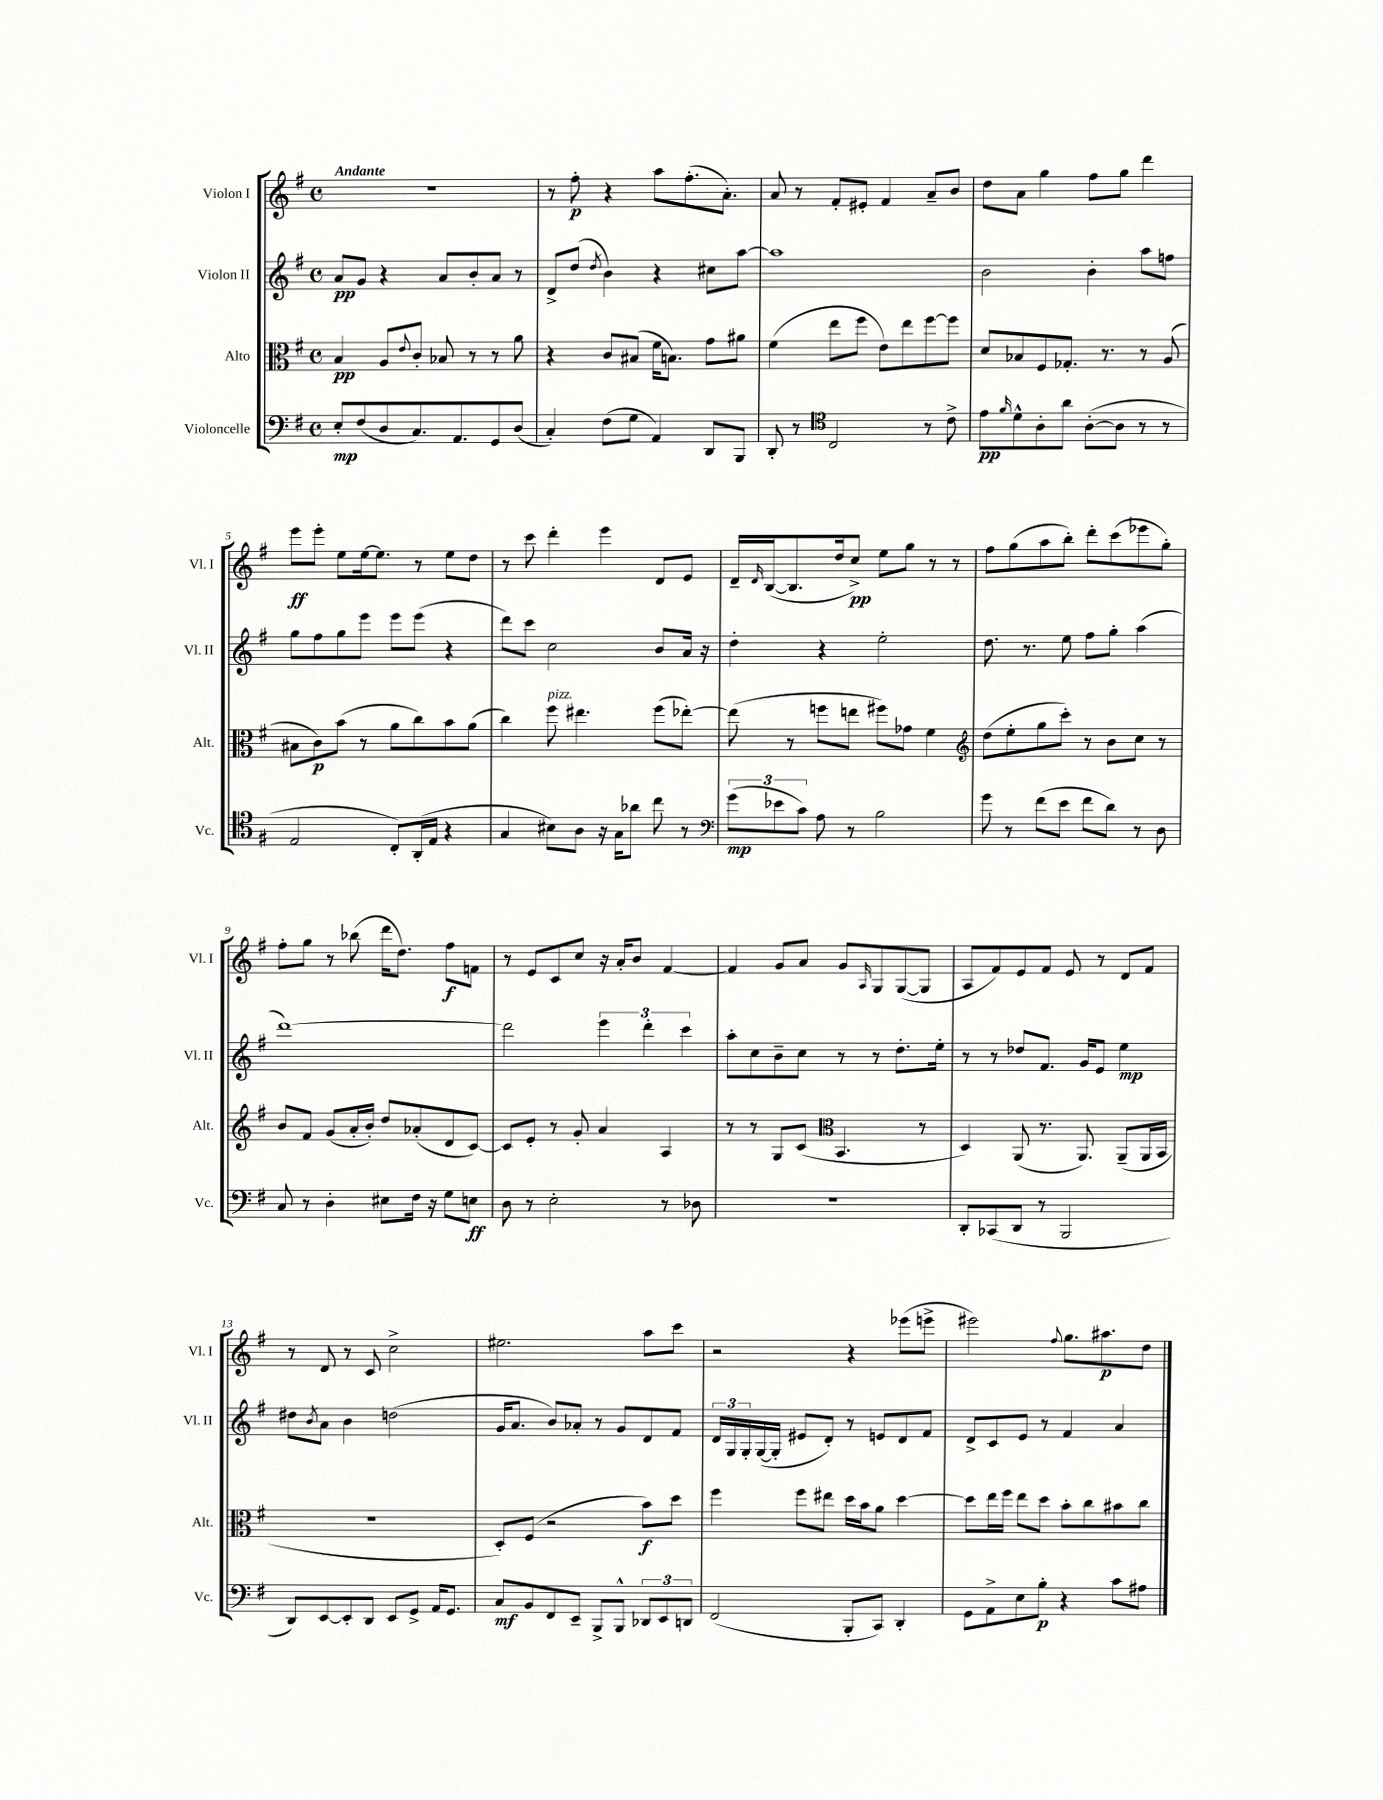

**kern	**kern	**kern	**kern
*staff4	*staff3	*staff2	*staff1
*clefF4	*clefC3	*clefG2	*clefG2
*k[f#]	*k[f#]	*k[f#]	*k[f#]
*M4/4	*M4/4	*M4/4	*M4/4
*met(c)	*met(c)	*met(c)	*met(c)
8E'	4B	8a	1r
(8F#	.	8g	.
8D	8A	4r	.
.	8qqe	.	.
8.C)	8c'	.	.
.	8B-	8a	.
8.AA	.	.	.
.	8r	8b'	.
8GG	8r	8a	.
(8D	8a	8r	.
=	=	=	=
4C')	4r	8d^	8r
.	.	(8dd	8ff#'
.	.	8qdd	.
(8F#	8c	4b)	4r
8G	(8B#	.	.
4AA)	16f#	4r	8aa
.	8.B)	.	.
.	.	.	(8.ff#'
8DD	8g	8cc#	.
.	.	.	8.a')
8BBB	8a#	[8aa	.
=	=	=	=
8DD'	(4f#	1aa]	8a
8r	.	.	8r
*clefC4	*	*	*
2C	8ee	.	8f#'
.	8ff#	.	8e#'
.	8e)	.	4f#
.	8ee	.	.
8r	[8ff#	.	8a~
8c^	8ff#]	.	8b
=	=	=	=
8e	8d	2b	8dd
16qqf#	.	.	.
8d^^	8B-	.	8a
8A'	8F#	.	4gg
8a	8.G-'	.	.
([8A'	.	4b'	8ff#
.	8.r	.	.
8A]	.	.	8gg
8r	8r	8aa	4ddd
8r	(8A	8ff	.
=	=	=	=
2E	8B#	8gg	8eee
.	8c)	8ff#	8eee'
.	(8b	8gg	8ee
.	8r	8eee	[16ee
.	.	.	8.ee]
8C')	8a	8eee	.
(16AA'	8cc)	(8eee	8r
16E	.	.	.
4r	8b	4r	8ee
.	(8a	.	8dd
=	=	=	=
4G	4cc)	8ddd)	8r
.	.	8ccc	8ccc
8B#)	8ff#	2cc	4ddd'
8A	4.ee#	.	.
16r	.	.	4eee
16G	.	.	.
8a-	.	.	.
8cc	(8ff#	8b	8d
8r	[8ee-')	16a	8e
.	.	16r	.
=	=	=	=
*clefF4	*	*	*
(12g	(8ee-]	4dd'	16d~
.	.	.	16qqd
.	.	.	([16B
12e-	.	.	.
.	8r	.	8.B]
12c)	.	.	.
8A	8ff	4r	.
.	.	.	16dd
8r	8ee	.	8cc^)
2B	8ff#)	2ee'	8ee
.	8g-	.	8gg
.	4f#	.	8r
.	.	.	8r
=	=	=	=
*	*clefG2	*	*
8g	(8dd	8.dd	8ff#
8r	8ee'	.	(8gg
.	.	8.r	.
(8f#	8gg	.	8aa
8e	8ccc')	8ee	8bb')
8f#	8r	8ff#	8ddd'
8d)	8b	8gg'	(8ccc
8r	8cc	(4aa	8eee-
8D	8r	.	8gg')
=	=	=	=
8C	8b	[1ddd)	8ff#'
8r	8f#	.	8gg
4D'	(8g	.	8r
.	16a'	.	(8bb-
.	16b')	.	.
8E#	8dd	.	16ddd
.	.	.	8.dd)
16F#	(8a-'	.	.
16r	.	.	.
8G	8d	.	8ff#
8E	[8c)	.	8f
=	=	=	=
8D	8c]	2ddd]	8r
8r	8e'	.	8e
2E'	8r	.	8c
.	8g'	.	8cc
.	4a	6eee	16r
.	.	.	16a'
.	.	.	8b
.	.	6ddd'	.
8r	4A	.	[4f#
.	.	6ccc	.
8D-	.	.	.
=	=	=	=
1r	8r	8aa'	4f#]
.	8r	8cc	.
.	8G	8b~	8g
.	(8c	8cc	8a
*	*clefC3	*	*
.	4.BB	8r	8g
.	.	.	16qqA
.	.	8r	8G
.	.	8.dd'	([8G
.	8r	.	8G]
.	.	16ee'	.
=	=	=	=
8DD'	4D)	8r	8A
(8CC-	.	8r	8f#)
8DD	(8AA	8dd-	8e
8r	8.r	8.f#	8f#
2BBB	.	.	8e
.	8.AA)	16g	.
.	.	8e	8r
.	(8AA~	4ee	8d
.	16AA	.	8f#
.	16BB	.	.
=	=	=	=
8DD)	1r	8dd#	8r
.	.	8qb	.
[8EE	.	8a	8d
8EE']	.	4b	8r
8DD	.	.	8c
8EE	.	(2dd	2cc^
8GG^	.	.	.
16AA	.	.	.
8.GG	.	.	.
=	=	=	=
8C	8D')	16g	2.ee#
.	.	8.a	.
8BB	(8F#	.	.
8FF#	2r	8b)	.
8EE~	.	8a-'	.
8BBB^	.	8r	.
8BBB^^	.	8g	.
12DD-	8b)	8d	8aa
12EE	.	.	.
.	8dd	8f#	8ccc
12DD	.	.	.
=	=	=	=
(2FF#	4ff#	24d	2r
.	.	24G	.
.	.	24G'	.
.	.	([16G	.
.	.	16G']	.
.	8ff#	8e#	.
.	8ee#	8d')	.
8BBB'	16dd	8r	4r
.	16b	.	.
8CC)	8a	8e	.
4DD'	[4dd	8d	(8eee-
.	.	8f#	8eee^
=	=	=	=
8GG	8dd]	8d^	2eee#)
8AA^	16ee	8c	.
.	16ff#	.	.
8E	8ee	8e	.
8B'	8dd	8r	.
.	.	.	8qqff#
4r	8b'	4f#	8.gg
.	8cc	.	.
.	.	.	8.aa#
8c	8b#	4a	.
8A#	8cc	.	8dd
==	==	==	==
*-	*-	*-	*-
